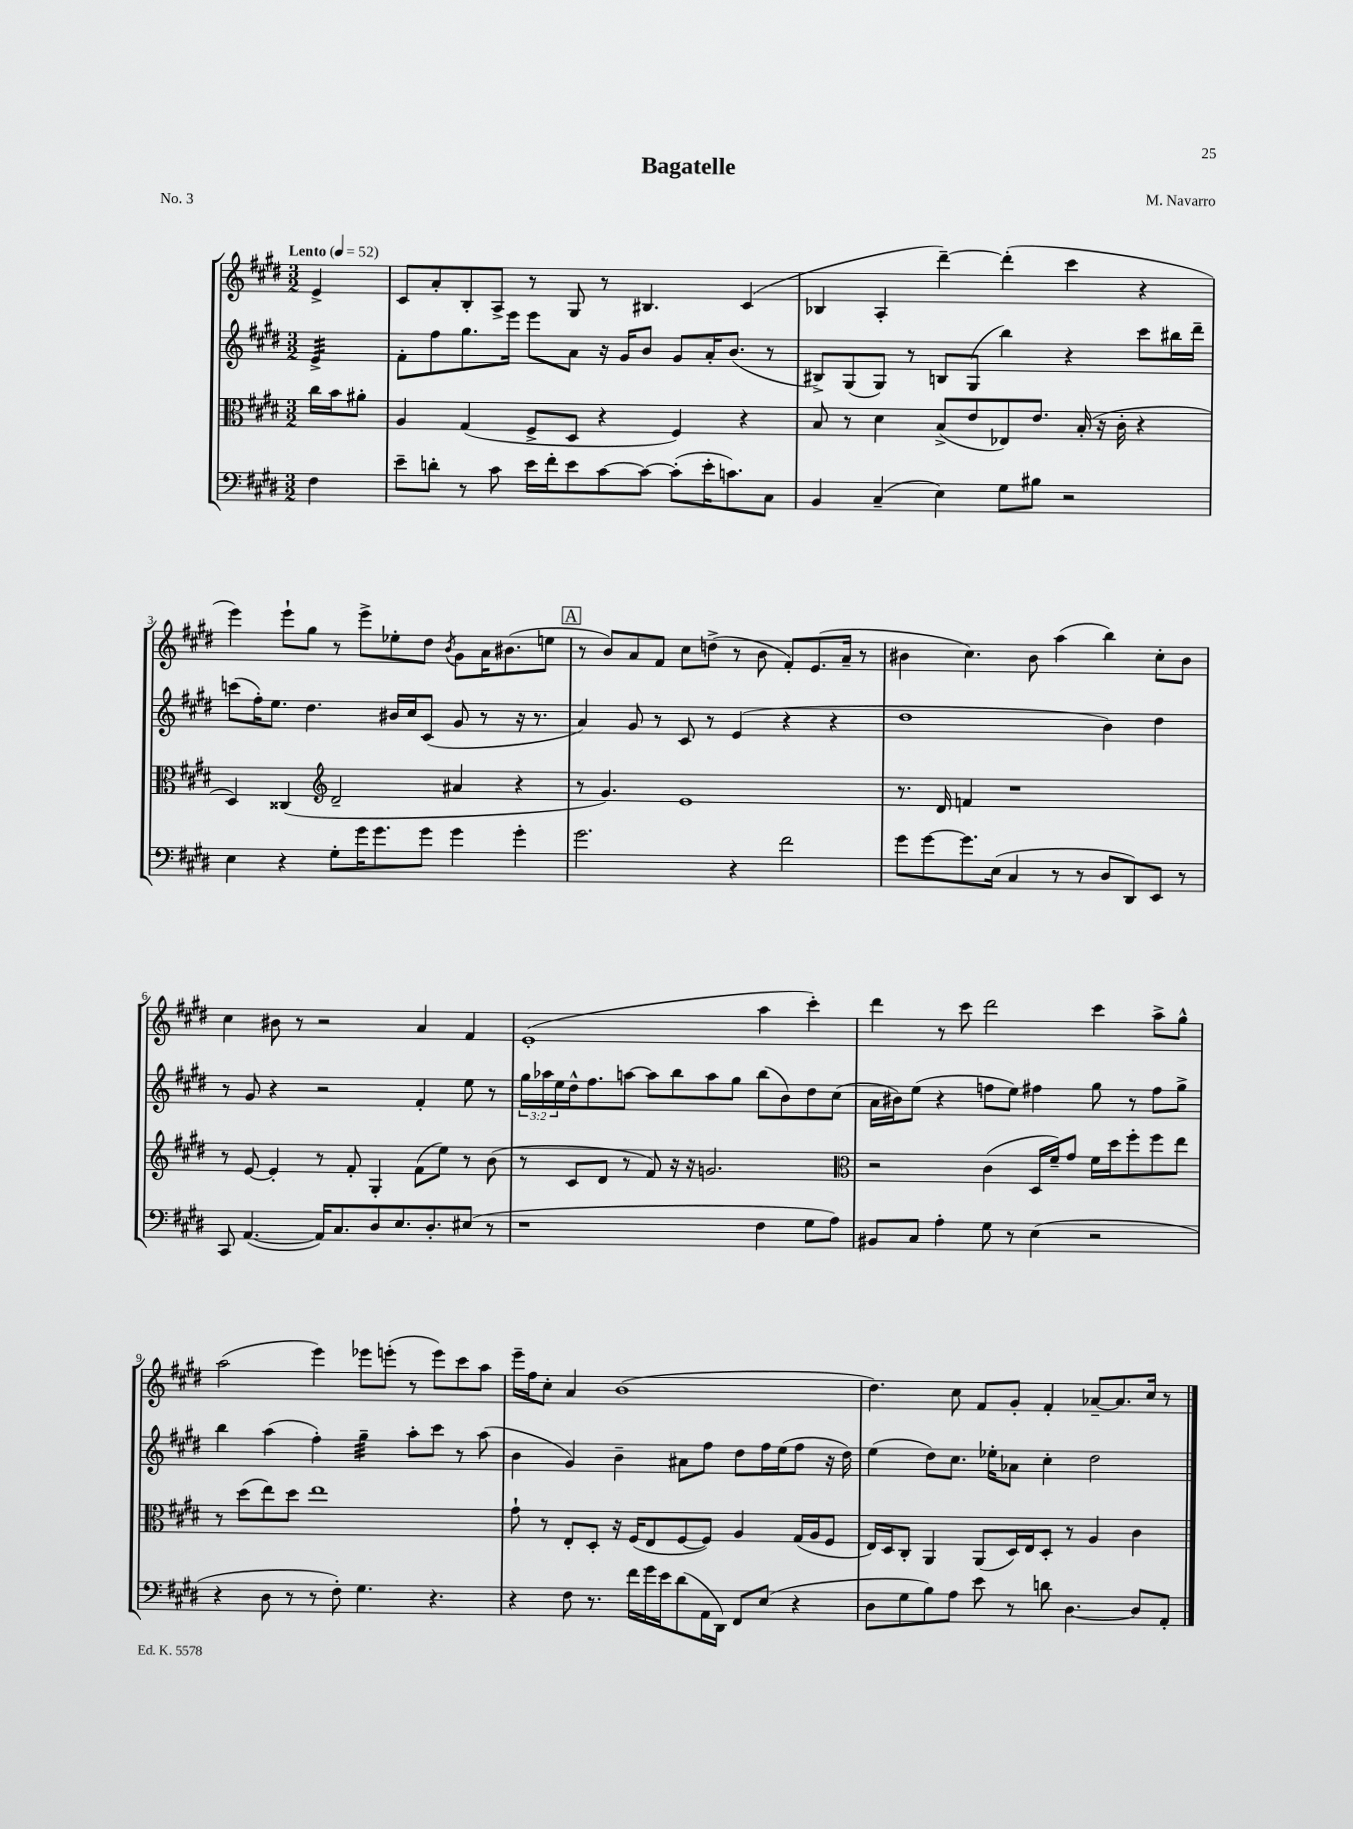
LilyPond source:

\header { title = "Bagatelle" composer = "M. Navarro" piece = "No. 3" }
<<
\new StaffGroup <<
\new Staff = "s0" {
    \clef treble \key e \major \numericTimeSignature \time 3/2 \partial 4 \tempo "Lento" 4 = 52
    e'4-> |
    cis'8 a'8-. b8-. a8-> r8 gis8 r8 bis4. cis'4( |
    bes4 a4-. dis'''4~--) dis'''4-.( cis'''4 r4 |
    e'''4) e'''8-! gis''8 r8 e'''8-> ees''8-. dis''8 \acciaccatura { b'8 } gis'8 a'16 bis'8.( e''8 |
    \mark \markup { \box "A" } r8 b'8) a'8 fis'8 cis''8 d''8->( r8 b'8 fis'8-.) e'8.( a'16-- r8 |
    bis'4 cis''4.) bis'8 a''4( b''4) cis''8-. bis'8 |
    cis''4 bis'8 r8 r2 a'4 fis'4 |
    e'1-.( a''4 cis'''4-.) |
    dis'''4 r8 cis'''8 dis'''2 cis'''4 a''8-> gis''8-^ |
    a''2( e'''4) ees'''8 e'''8-.( r8 e'''8) cis'''8 a''8 |
    e'''16-- fis''16 cis''8-. a'4 b'1( |
    dis''4.) cis''8 fis'8 gis'8-. fis'4-. aes'8~-- aes'8. cis''16 r8 \bar "|." |
}
\new Staff = "s1" {
    \clef treble \key e \major \numericTimeSignature \time 3/2 \override Staff.TupletNumber.text = #tuplet-number::calc-fraction-text \partial 4
    e'4:32-> |
    fis'8-. fis''8 gis''8. e'''16 e'''8 a'8 r16 gis'16 b'8 gis'8 a'16-. b'8.( r8 |
    bis8->) gis8( gis8) r8 b8 gis8( b''4) r4 cis'''8 bis''16 dis'''16-- |
    c'''8( fis''16-.) e''8. dis''4. bis'16 cis''16 cis'8( gis'8 r8 r16 r8. |
    \mark \markup { \box "A" } a'4) gis'8 r8 cis'8 r8 e'4( r4 r4 |
    dis''1 b'4) dis''4 |
    r8 gis'8 r4 r2 fis'4-. e''8 r8 |
    \tuplet 3/2 { gis''16 aes''16 e''16 } dis''16-^ fis''8. a''8~ a''8 b''8 a''8 gis''8 b''8( b'8) dis''8 cis''8( |
    a'16 bis'16) e''8( r4 f''8 e''8) fis''4 gis''8 r8 fis''8 gis''8-> |
    b''4 a''4( fis''4-.) gis''4:32-- a''8-. cis'''8 r8 a''8( |
    b'4 gis'4) b'4-- ais'8 fis''8 dis''8 fis''16 e''16( fis''8 r16 dis''16) |
    e''4( dis''8) cis''8. ees''16-. aes'8 cis''4-. dis''2 \bar "|." |
}
\new Staff = "s2" {
    \clef alto \key e \major \numericTimeSignature \time 3/2 \partial 4
    cis''16 b'16 ais'8-. |
    a4 gis4( fis8-> dis8 r4 fis4) r4 |
    b8 r8 dis'4 b8->( e'8 ees8) e'8. b16-.( r16 cis'16-. r4 |
    dis4) cisis4( \clef treble dis'2-- ais'4 r4 |
    \mark \markup { \box "A" } r8 gis'4.) e'1 |
    r8. dis'16 f'4 r1 |
    r8 e'8~ e'4-. r8 fis'8-. gis4-. fis'8( e''8) r8 b'8( |
    r8 cis'8 dis'8 r8 fis'8) r16 r16 g'2. |
    \clef alto r2 cis'4( dis16 fis'16--) gis'8 fis'16 dis''16 fis''8-. fis''8 e''8 |
    r8 dis''8( e''8) dis''8 e''1 |
    gis'8-! r8 e8-. dis8-. r16 fis16( e8 fis8~ fis8) a4 gis16( a16 fis8 |
    e16) dis16 cis8-. a,4 a,8( dis16) e16 dis8-. r8 a4 cis'4 \bar "|." |
}
\new Staff = "s3" {
    \clef bass \key e \major \numericTimeSignature \time 3/2 \partial 4
    fis4 |
    e'8-- d'8-. r8 cis'8 e'16 fis'16-. e'8 cis'8~ cis'8~ cis'8-.( e'16-. c'8.) cis8 |
    b,4 cis4--( e4) gis8 bis8 r2 |
    e4 r4 gis8-. gis'16 gis'8. gis'8 gis'4 gis'4-. |
    \mark \markup { \box "A" } gis'2. r4 fis'2 |
    gis'8 gis'8~ gis'8. e16( cis4 r8 r8 dis8 dis,8) e,8 r8 |
    cis,8 a,4.~( a,16) cis8. dis8 e8. dis8.-. eis8( r8 |
    r1 fis4 gis8 a8) |
    bis,8 cis8 a4-. gis8 r8 e4( r2 |
    r4 dis8 r8 r8 fis8-.) gis4. r4. |
    r4 fis8 r8. fis'16 gis'16 e'16 dis'8( a,16 dis,16) fis,8 e8( r4 |
    dis8 gis8 b8) a8 e'8 r8 d'8 dis4.~ dis8 a,8-. \bar "|." |
}
>>
>>
